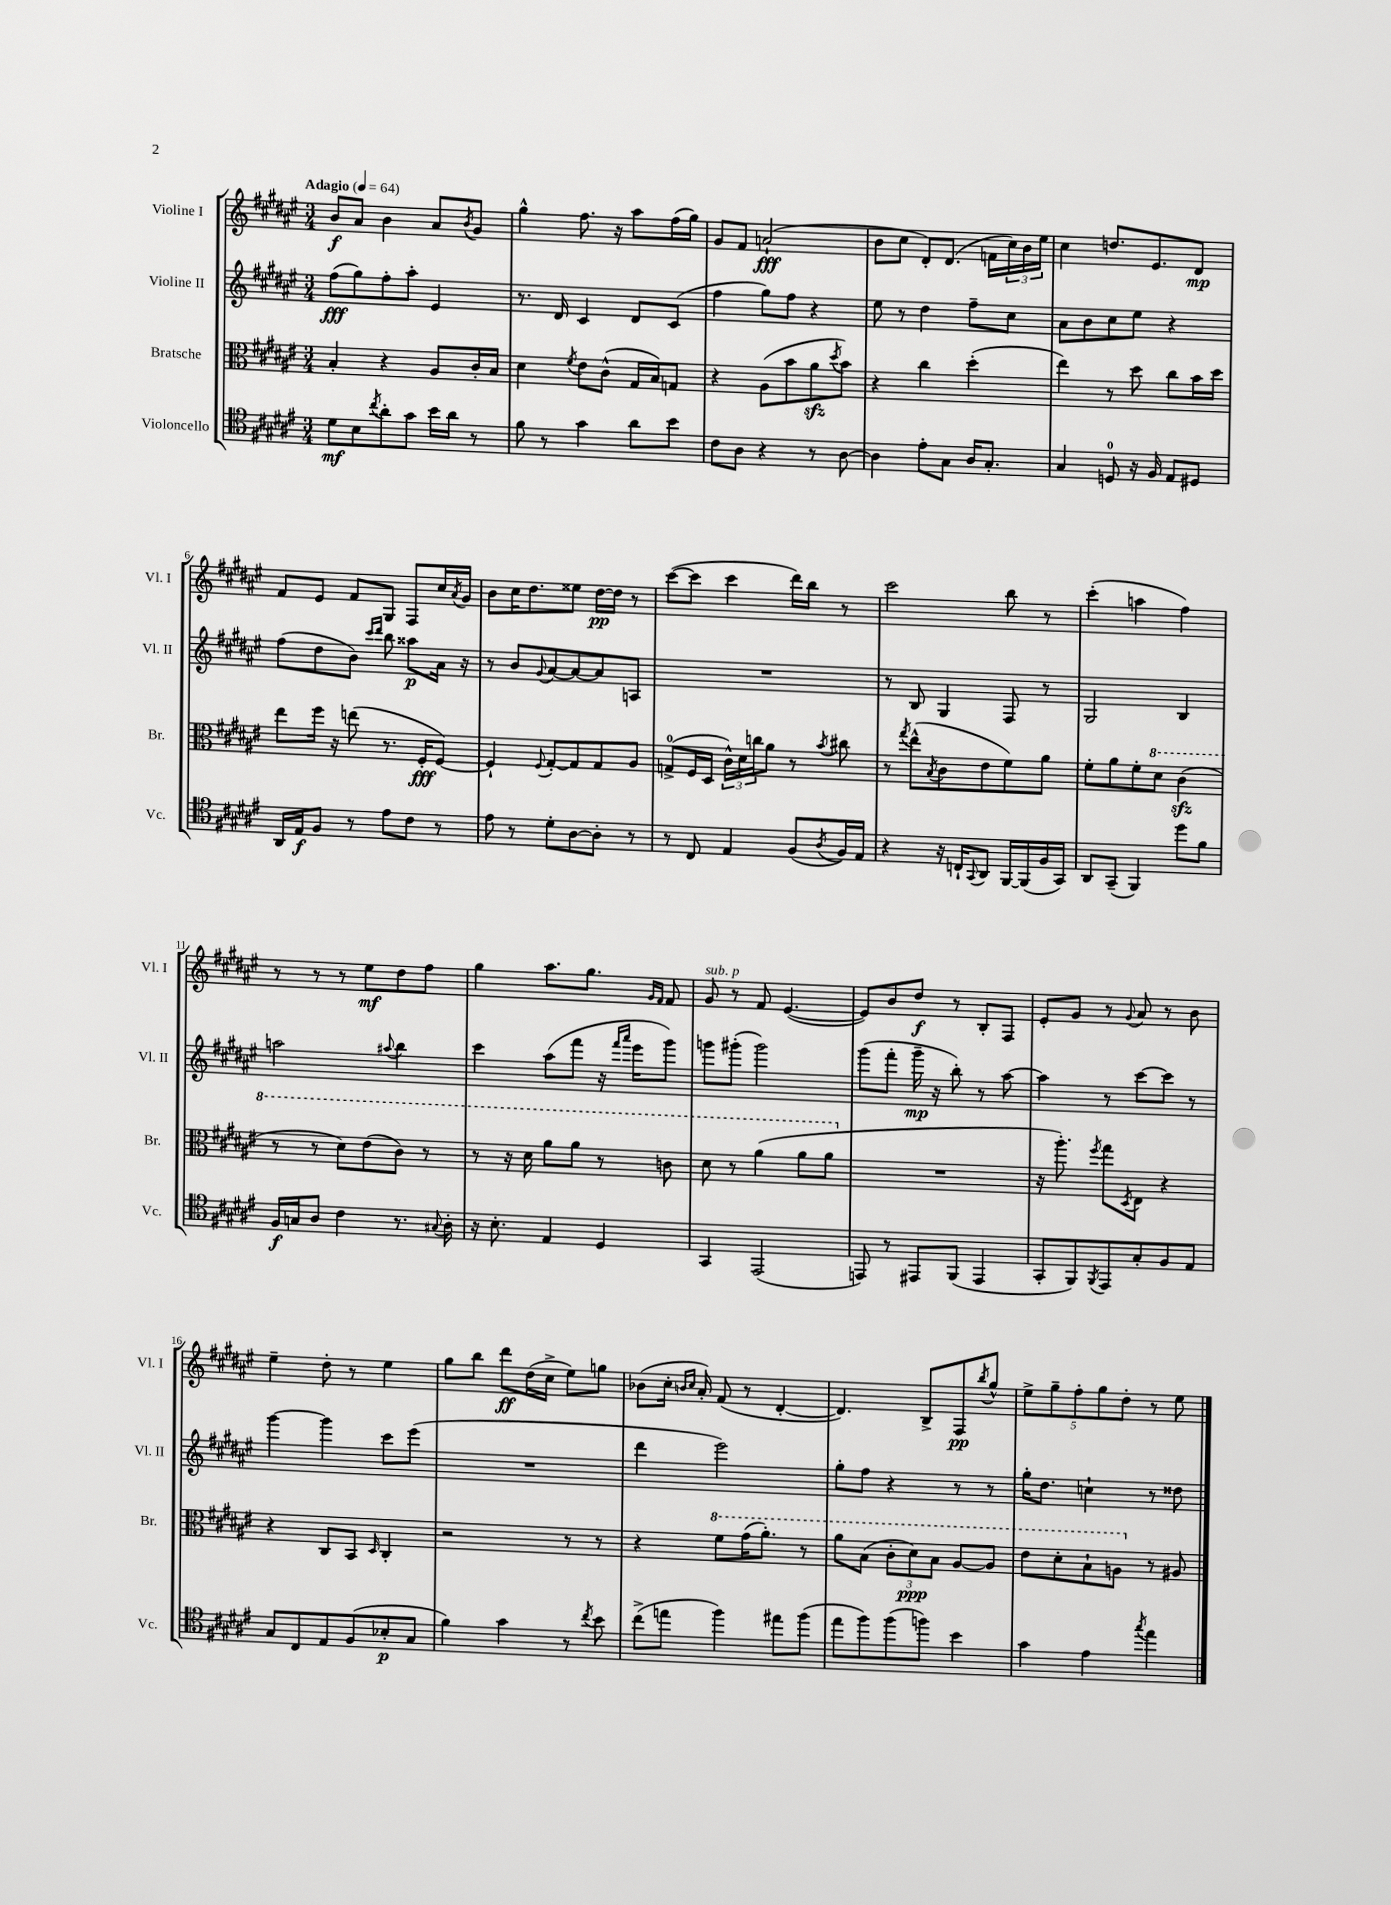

**kern	**kern	**kern	**kern
*staff4	*staff3	*staff2	*staff1
*clefC4	*clefC3	*clefG2	*clefG2
*k[f#c#g#d#a#e#]	*k[f#c#g#d#a#e#]	*k[f#c#g#d#a#e#]	*k[f#c#g#d#a#e#]
*M3/4	*M3/4	*M3/4	*M3/4
*MM64	*MM64	*MM64	*MM64
8d#\L	4B'/	(8ff#\L	8b/L
8B\	.	8gg#\)	8a#/J
8qcc#/	.	.	.
8a#'\	4r	8ff#'\	4b\
8g#\J	.	8aa#'\J	.
16b\LL	8A#/L	4e#/	8a#/L
16a#\JJ	.	.	.
.	.	.	8qb/
8r	16c#'/L	.	8g#/J
.	16B/JJ	.	.
=	=	=	=
8f#\	4d#\	8.r	4gg#^^\
8r	.	.	.
.	.	16d#/	.
.	8qf#/	.	.
4g#\	8e#\L	4c#/	8.ff#\
.	(8c#^^\J	.	.
.	.	.	16r
8a#\L	16G#/LL	8d#/L	8aa#\L
.	16B/J)	.	.
8b\J	8G/J	(8c#/J	(16ff#\L
.	.	.	16gg#\JJ)
=	=	=	=
8c#\L	4r	4ff#\	8g#/L
8A#\J	.	.	8f#/J
4r	(8A#\L	8gg#\L)	(2a`/
.	8b\	8ff#\J	.
8r	8a#\	4r	.
.	8qdd#/	.	.
[8A#\	8b\J)	.	.
=	=	=	=
4A#\]	4r	8ee#\	8b\L
.	.	8r	8cc#\J
8e#'\L	4cc#\	4dd#\	8d#'/L)
8G#\J	.	.	(8.d#/J
16A#/LK	(4dd#'\	8ff#~\L	.
8.G#'/J	.	.	16f\LL
.	.	8cc#\J	24cc#\)
.	.	.	24b\
.	.	.	24ee#\JJ
=	=	=	=
4G#/	4ee#\)	8a#\L	4cc#\
.	.	8b\	.
8D/	8r	8cc#\	8.dd/L
16r	8dd#\	8ee#\J	.
16F#/	.	.	8.e#/
8E#/L	8cc#\L	4r	.
8D#/J	16b\L	.	8d#/J
.	16dd#\JJ	.	.
=	=	=	=
16AA#/LL	8ee#\L	(8ff#\L	8f#/L
16E#/J	.	.	.
8F#/J	16ff#\Jk	8dd#\	8e#/J
.	16r	.	.
8r	(8ee\	8b\J)	8f#/L
.	.	16qqccc#/LL	.
.	.	16qqddd#/JJ	.
8e#\L	8.r	8bb\	8G#/J
8c#\J	.	8aa##\L	8F#/L
.	16F#'/LK	.	.
8r	[8F#/J)	16a#\Jk	16cc#/L
.	.	.	8qa#/
.	.	16r	16g#/JJ
=	=	=	=
8e#\	4F#`/]	8r	8b\L
8r	.	8b/L	16cc#\K
.	.	.	8.dd#\
.	8qqF#/	8qqg#/	.
8d#'\L	[8G#'/L	[8a#/	.
[8A#\	8G#/]	8a#/_	8ee##\J
8A#'\]J	8G#/	8a#/]	[16dd#\LL
.	.	.	16dd#\]JJ
8r	8A#/J	8A/J	8r
=	=	=	=
8r	(8G^/L	2.r	([8ccc#\L
8C#/	16F#/L	.	8ccc#\]J
.	16D#/JJ	.	.
4E#/	24c#^^\LL)	.	4ccc#\
.	24d#\	.	.
.	24cc\J	.	.
.	8a#\J	.	.
(8F#/L	8r	.	16ddd#\LL)
.	.	.	16bb\JJ
8qA#/	8qb/	.	.
16F#/L)	8cc#\	.	8r
16E#/JJ	.	.	.
=	=	=	=
4r	8r	8r	2ccc#\
.	8qgg#/	.	.
.	(8ee#^^\L	8B/	.
.	8qB/	.	.
16r	8c#\	4G#/	.
16C`/LK	.	.	.
8qqGG#/	.	.	.
8AA#/J	8e#\	.	.
[16FF#/LL	8f#\)	8F#/	8bb\
(16FF#/]	.	.	.
16F#/	8a#\J	8r	8r
16GG#/JJ)	.	.	.
=	=	=	=
8AA#/L	8f#'\L	2G#/	(4ccc#'\
(8GG#~/J	8a#\	.	.
4FF#/)	8f#'\	.	4aa\
.	8dd#\J	.	.
8dd#\L	(4cc#\	4B/	4ff#\)
8f#\J	.	.	.
=	=	=	=
16F#/LL	8r	2aa\	8r
16G/J	.	.	.
8A#/J	8r	.	8r
4c#\	8dd#\L)	.	8r
.	(8ee#\	.	8ee#\L
.	.	8qqaa#/	.
8.r	8cc#\J)	4bb\	8dd#\
.	8r	.	8ff#\J
8qqG#/	.	.	.
16A#'\	.	.	.
=	=	=	=
16r	8r	4ccc#\	4gg#\
8.B'\	.	.	.
.	16r	.	.
.	16dd#\	.	.
4E#/	8aa#\L	(8aa#\L	8.aa#\L
.	8aa#\J	8fff#\J	.
.	.	.	8.gg#\J
4D#/	8r	16r	.
.	.	16qqfff#/LL	.
.	.	16qqaaa#/JJ	.
.	.	16eee#\LK	.
.	.	.	16qqg#/LL
.	.	.	16qqf#/JJ
.	8cc\	8ggg#\J)	8f#/
=	=	=	=
4GG#/	8dd#\	8ggg\L	8g#/
.	8r	(8ggg#'\J	8r
(2EE#/	(4aa#\	2ggg#\)	8f#/
.	.	.	([4.e#/
.	8aa#\L	.	.
.	8aa#\J	.	.
=	=	=	=
8EE/)	2.r	(8ggg#\L	8e#/]L)
8r	.	8fff#'\J	8b/
8EE#/L	.	16ggg#~\	8dd#/J
.	.	16r	.
(8FF#/J	.	8bb'\)	8r
4EE#/	.	8r	8B'/L
.	.	[8aa#\	8F#/J
=	=	=	=
8GG#'/L	16r	4aa#\]	8e#'/L
.	8.aa#'\)	.	.
8FF#/)	.	.	8g#/J
8qFF#/	8qff#/	.	.
8EE#/	8gg#\L	8r	8r
.	8qD#/	.	8qqg#/
8G#'/	8E#\J	[8ccc#\L	8a#/
8F#/	4r	8ccc#\]J	8r
8E#/J	.	8r	8b\
=	=	=	=
8G#/L	4r	[4ggg#\	4ee#~\
8C#/	.	.	.
8E#/	8C#/L	4ggg#\]	8dd#'\
(8F#/	8BB/J	.	8r
.	16qqD#/	.	.
8B-'/	4C#'/	8ccc#\L	4ee#\
8G#/J	.	(8eee#\J	.
=	=	=	=
4f#\)	2r	2.r	8gg#\L
.	.	.	8bb\J
4g#\	.	.	8ddd#\L
.	.	.	(16dd#\L
.	.	.	16cc#^\JJ
8r	8r	.	8ee#\L)
8qcc#/	.	.	.
8b\	8r	.	8gg\J
=	=	=	=
(8cc#^\L	4r	4ddd#\	(8b-\L
8ee\J	.	.	16cc#'\Jk
.	.	.	16qqb/LL
.	.	.	16qqcc#/JJ
.	.	.	16a#'/)
4ff#\)	8ff#\L	2eee#\)	(8f#/
.	(16gg#\K	.	8r
.	8.aa#'\J)	.	.
8ee#\L	.	.	[4d#'/
(8ff#\J	8r	.	.
=	=	=	=
8ee#\L	8aa#\L	8gg#'\L	4.d#/])
8ff#\)	(8b\J	8ff#\J	.
(8ff#\	12cc#'\L	4r	.
.	12dd#\)	.	.
8ff\J)	.	.	8B^/L
.	12b\J	.	.
4b\	[8a#/L	8r	8F#/
.	.	.	8qbb/
.	8a#/]J	8r	8gg#^^/J
=	=	=	=
4g#\	8ee#\L	16gg#'\LK	10ee#^\L
.	.	8.dd#\J	.
.	.	.	10gg#~\
.	8dd#'\	.	.
.	.	.	10ff#'\
4e#\	8b`\	4cc`\	.
.	.	.	10gg#\
.	8a\J	.	.
.	.	.	10dd#'\J
8qgg#/	.	.	.
4ee#\	8r	8r	8r
.	8A#/	8dd##\	8ee#\
==	==	==	==
*-	*-	*-	*-
